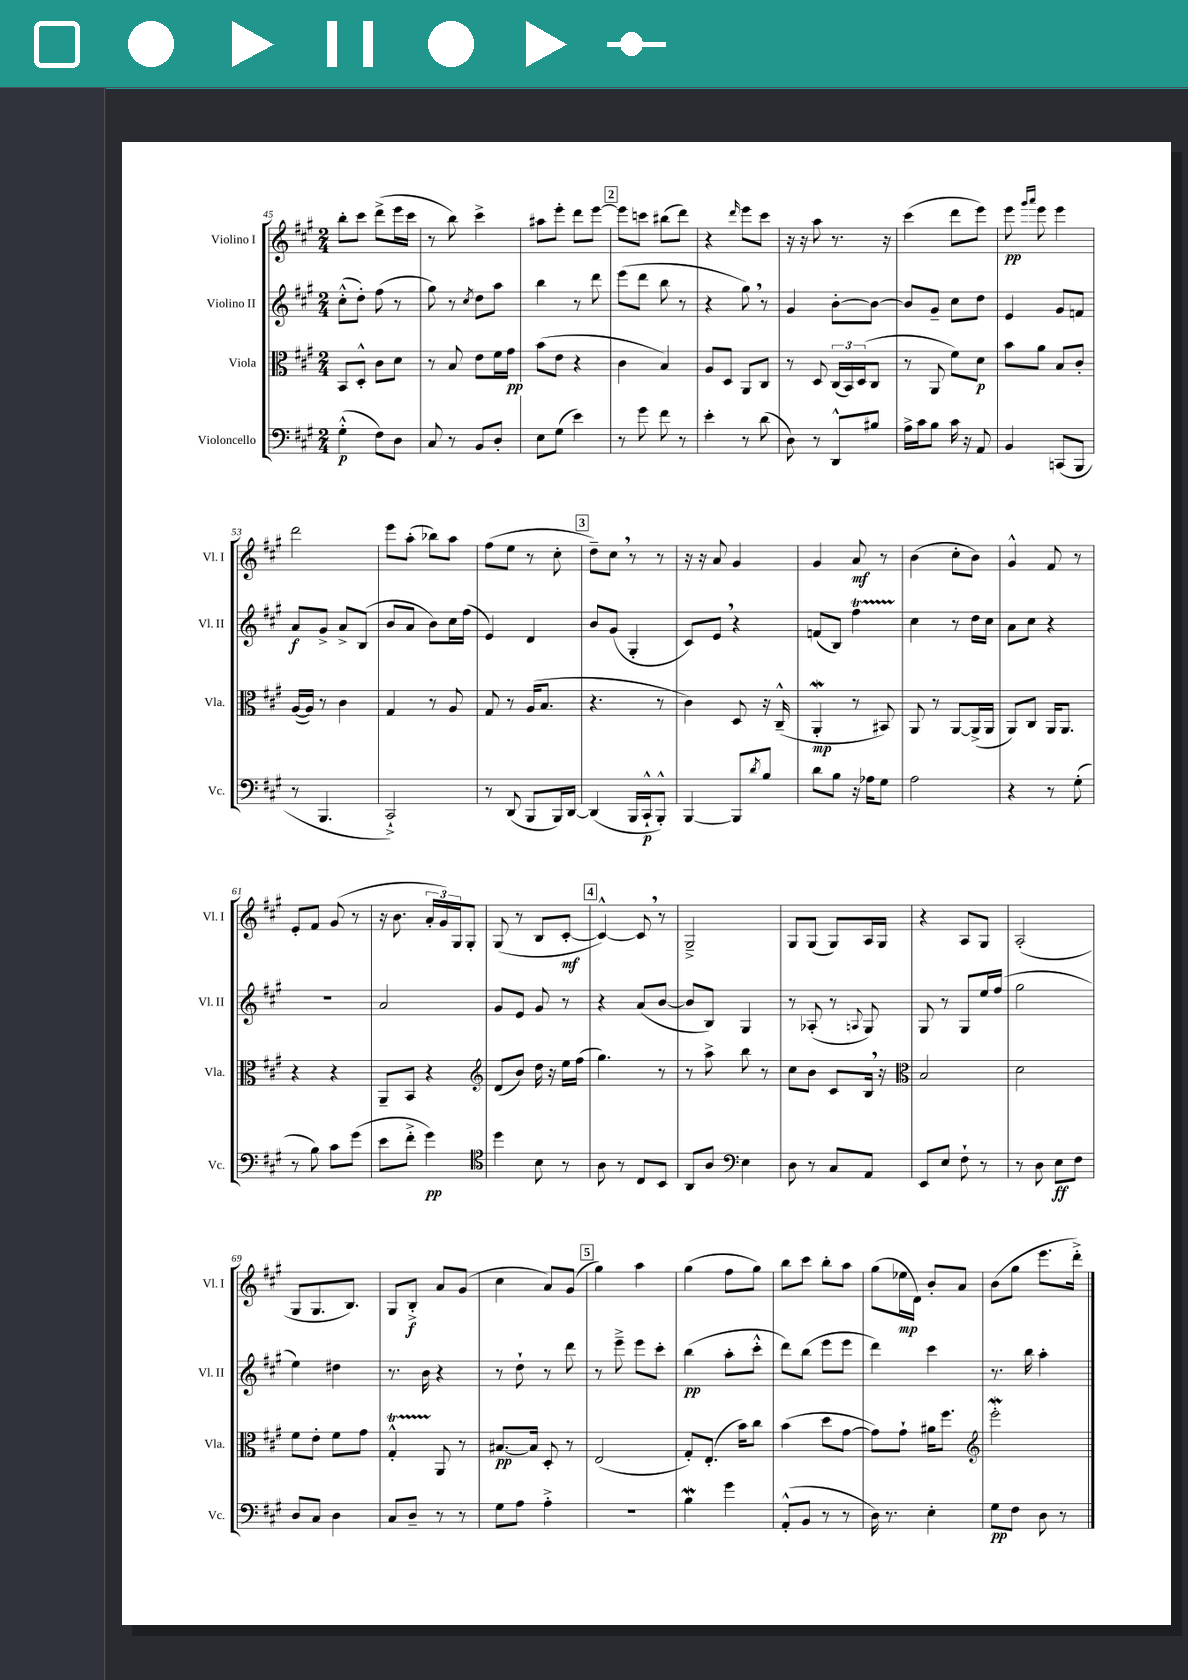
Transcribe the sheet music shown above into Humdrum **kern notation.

**kern	**dynam	**kern	**dynam	**kern	**dynam	**kern	**dynam
*part4	*part4	*part3	*part3	*part2	*part2	*part1	*part1
*staff4	*staff4	*staff3	*staff3	*staff2	*staff2	*staff1	*staff1
*I"Violoncello	*	*I"Viola	*	*I"Violino II	*	*I"Violino I	*
*I'Vc.	*	*I'Vla.	*	*I'Vl. II	*	*I'Vl. I	*
*clefF4	*	*clefC3	*	*clefG2	*	*clefG2	*
*k[f#c#g#]	*	*k[f#c#g#]	*	*k[f#c#g#]	*	*k[f#c#g#]	*
*M2/4	*	*M2/4	*	*M2/4	*	*M2/4	*
=45	=45	=45	=45	=45	=45	=45	=45
(4G#'^^\	p	8BB/L	.	(8cc#'^^\L	.	8bb'\L	.
.	.	8D'^^/J	.	8dd'\J)	.	8ccc#\J	.
8F#\L)	.	8c#\L	.	(8ff#\	.	(8ddd^\L	.
8D\J	.	8d\J	.	8r	.	16eee\L	.
.	.	.	.	.	.	16ccc#\JJ	.
=46	=46	=46	=46	=46	=46	=46	=46
8C#/	.	8r	.	8gg#\)	.	8r	.
8r	.	8B/	.	8r	.	8bb\)	.
.	.	.	.	8qcc#/	.	.	.
8BB/L	.	8e\L	.	8dd\L	.	4ccc#^\	.
8D'/J	.	16f#\L	.	8aa\J	.	.	.
.	.	16g#\JJ	pp	.	.	.	.
=47	=47	=47	=47	=47	=47	=47	=47
8E\L	.	(8b\L	.	4bb\	.	8aa#X\L	.
(8G#\J	.	8e\J	.	.	.	8eee'\J	.
4e\)	.	4r	.	8r	.	8ddd\L	.
.	.	.	.	8ddd\	.	[8eee\J	.
!!LO:REH:place=s1:t=2
=48	=48	=48	=48	=48	=48	=48	=48
8r	.	4c#\	.	(8eee\L	.	8eee\L]	.
8g#\	.	.	.	8ddd\J	.	8cccn\J	.
8f#\	.	4B/)	.	8bb\	.	(8bb#X\L	.
8r	.	.	.	8r	.	8ddd\J)	.
=49	=49	=49	=49	=49	=49	=49	=49
4e'\	.	8A/L	.	4r	.	4r	.
.	.	8D/J	.	.	.	.	.
.	.	.	.	.	.	16qqddd/	.
8r	.	8AA/L	.	8gg#,\)	.	8eee\L	.
(8d\	.	8C#/J	.	8r	.	8ccc#\J	.
=50	=50	=50	=50	=50	=50	=50	=50
8D\)	.	8r	.	4g#/	.	16r	.
.	.	.	.	.	.	16r	.
8r	.	8D/	.	.	.	8aa\	.
8DD^^/L	.	(24C#/LL	.	[8b'\L	.	8.r	.
.	.	24BB/)	.	.	.	.	.
.	.	(24D/J	.	.	.	.	.
8B#X/J	.	8C#/J	.	8b\J_	.	.	.
.	.	.	.	.	.	16r	.
=51	=51	=51	=51	=51	=51	=51	=51
16A^\LL	.	8r	.	8b/L]	.	(4ccc#\	.
16c#\J	.	.	.	.	.	.	.
8B\J	.	8AA/	.	8g#~/J	.	.	.
16c#\	.	8f#\L)	.	8cc#\L	.	8ddd\L	.
16r	.	.	.	.	.	.	.
8AA/	.	8d\J	p	8dd\J	.	8eee\J)	.
=52	=52	=52	=52	=52	=52	=52	=52
4BB/	.	8b\L	.	4e/	.	8eee\	pp
.	.	.	.	.	.	16qqggg#/LL	.
.	.	.	.	.	.	16qqaaa/JJ	.
.	.	8a\J	.	.	.	8eee\	.
(8CCn/L	.	8B/L	.	8g#/L	.	4eee\	.
8BBB/J	.	8c#'/J	.	8fn/J	.	.	.
!!LO:LB:g=z
=53	=53	=53	=53	=53	=53	=53	=53
8r	.	([16A/LL	.	8a/L	f	2ddd\	.
.	.	16A/JJ])	.	.	.	.	.
4.BBB/	.	8r	.	8g#^/J	.	.	.
.	.	4c#\	.	8a^/L	.	.	.
.	.	.	.	(8B/J	.	.	.
=54	=54	=54	=54	=54	=54	=54	=54
2CC#`^/)	.	4G#/	.	8b/L	.	8eee\L	.
.	.	.	.	8a/J	.	(8aa'\J	.
.	.	8r	.	8b\L)	.	8bb-X\L)	.
.	.	8A/	.	16cc#\L	.	8aa\J	.
.	.	.	.	(16ff#\JJ	.	.	.
=55	=55	=55	=55	=55	=55	=55	=55
8r	.	8G#/	.	4e/)	.	(8ff#\L	.
(8DD/	.	8r	.	.	.	8ee\J	.
8BBB/L	.	(16A/KL	.	4d/	.	8r	.
.	.	8.B/J	.	.	.	.	.
16BBB/L)	.	.	.	.	.	8cc#'\	.
[16DD/JJ	.	.	.	.	.	.	.
!!LO:REH:place=s1:t=3
=56	=56	=56	=56	=56	=56	=56	=56
(4DD/]	.	4.r	.	8b/L	.	8dd~\L)	.
.	.	.	.	(8g#/J	.	8cc#,\J	.
16BBB/LL	.	.	.	4G#'/	.	8r	.
16CC#`^^/J	p	.	.	.	.	.	.
8BBB'^^/J)	.	8r	.	.	.	8r	.
=57	=57	=57	=57	=57	=57	=57	=57
[4BBB/	.	4c#\)	.	8c#/L)	.	16r	.
.	.	.	.	.	.	16r	.
.	.	.	.	8e,/J	.	8a/	.
8BBB/L]	.	8D/	.	4r	.	4g#/	.
8qd/	.	.	.	.	.	.	.
8B/J	.	16r	.	.	.	.	.
.	.	(16C#~^^/	.	.	.	.	.
=58	=58	=58	=58	=58	=58	=58	=58
8d\L	.	4AAw'/	mp	(8fn/L	.	4g#/	.
8B\J	.	.	.	8B/J)	.	.	.
16r	.	8r	.	4ff#T\	.	8a/	mf
16A-X\KL	.	.	.	.	.	.	.
8G#\J	.	8BB#X/)	.	.	.	8r	.
=59	=59	=59	=59	=59	=59	=59	=59
2A\	.	8AA/	.	4cc#\	.	(4b\	.
.	.	8r	.	.	.	.	.
.	.	[8AA/L	.	8r	.	8cc#'\L	.
.	.	(16AA^/L]	.	16dd\LL	.	8b\J)	.
.	.	16AA/JJ	.	16cc#\JJ	.	.	.
=60	=60	=60	=60	=60	=60	=60	=60
4r	.	8AA/L)	.	8a\L	.	4g#^^/	.
.	.	8C#/J	.	8cc#\J	.	.	.
8r	.	16AA/KL	.	4r	.	8f#/	.
.	.	8.AA/J	.	.	.	.	.
(8G#'\	.	.	.	.	.	8r	.
!!LO:LB:g=z
=61	=61	=61	=61	=61	=61	=61	=61
8r	.	4r	.	2r	.	8e'/L	.
8B\)	.	.	.	.	.	8f#/J	.
8c#\L	.	4r	.	.	.	(8g#/	.
(8g#\J	.	.	.	.	.	8r	.
=62	=62	=62	=62	=62	=62	=62	=62
8e\L	.	8AA~/L	.	2a/	.	16r	.
.	.	.	.	.	.	8.b\	.
8f#'^\J	.	8BB/J	.	.	.	.	.
4g#\)	pp	4r	.	.	.	24a'/LL	.
.	.	.	.	.	.	24g#/)	.
.	.	.	.	.	.	24G#/J	.
.	.	.	.	.	.	8G#'/J	.
=63	=63	=63	=63	=63	=63	=63	=63
*clefC4	*	*clefG2	*	*	*	*	*
4dd\	.	(8d/L	.	8g#/L	.	(8G#/	.
.	.	8b/J)	.	8e/J	.	8r	.
8B\	.	16dd\	.	8g#/	.	8B/L	.
.	.	16r	.	.	.	.	.
8r	.	16ee\LL	.	8r	.	[8c#'/J	mf
.	.	(16ff#\JJ	.	.	.	.	.
!!LO:REH:place=s1:t=4
=64	=64	=64	=64	=64	=64	=64	=64
8A\	.	4.gg#\)	.	4r	.	4c#^^/_)	.
8r	.	.	.	.	.	.	.
8C#/L	.	.	.	(8a/L	.	8c#,/]	.
8BB/J	.	8r	.	[8b/J	.	8r	.
=65	=65	=65	=65	=65	=65	=65	=65
8AA/L	.	8r	.	8b/L]	.	2G#~^/	.
8A/J	.	8aa^\	.	8B/J)	.	.	.
*clefF4	*	*	*	*	*	*	*
4E\	.	8bb\	.	4G#/	.	.	.
.	.	8r	.	.	.	.	.
=66	=66	=66	=66	=66	=66	=66	=66
8D\	.	8cc#\L	.	8r	.	8G#/L	.
8r	.	8b\J	.	(8A-X'/	.	(8G#/J	.
8C#/L	.	8c#/L	.	8r	.	8G#/L)	.
.	.	.	.	8qqAn/	.	.	.
8AA/J	.	16B,/Jk	.	8G#/)	.	16A/L	.
.	.	16r	.	.	.	16G#/JJ	.
=67	=67	=67	=67	=67	=67	=67	=67
*	*	*clefC3	*	*	*	*	*
8EE/L	.	2B/	.	8G#/	.	4r	.
8E/J	.	.	.	8r	.	.	.
8F#`\	.	.	.	8G#/L	.	8A/L	.
8r	.	.	.	16ee/L	.	8G#/J	.
.	.	.	.	(16ff#/JJ	.	.	.
=68	=68	=68	=68	=68	=68	=68	=68
8r	.	2d\	.	2gg#\	.	(2A'/	.
8D\	.	.	.	.	.	.	.
8E\L	ff	.	.	.	.	.	.
8F#\J	.	.	.	.	.	.	.
!!LO:LB:g=z
=69	=69	=69	=69	=69	=69	=69	=69
8D/L	.	8f#\L	.	4ee\)	.	8G#/L	.
8C#/J	.	8e'\J	.	.	.	8.G#/	.
4D\	.	8f#\L	.	4dd#X\	.	.	.
.	.	.	.	.	.	8.B/J)	.
.	.	8g#\J	.	.	.	.	.
=70	=70	=70	=70	=70	=70	=70	=70
8C#/L	.	4G#t'^^/	.	8.r	.	8G#/L	.
8D~/J	.	.	.	.	.	8B'^/J	f
.	.	.	.	16b\	.	.	.
8r	.	8AA/	.	4r	.	8a/L	.
8r	.	8r	.	.	.	(8g#/J	.
=71	=71	=71	=71	=71	=71	=71	=71
8G#\L	.	[8.B#X/L	pp	8r	.	4cc#\	.
8A\J	.	.	.	8dd`\	.	.	.
.	.	16B#/Jk]	.	.	.	.	.
4A'^\	.	8D'/	.	8r	.	8a/L)	.
.	.	8r	.	8ddd\	.	(8g#/J	.
!!LO:REH:place=s1:t=5
=72	=72	=72	=72	=72	=72	=72	=72
2r	.	(2E/	.	8r	.	4gg#\)	.
.	.	.	.	8eee~^\	.	.	.
.	.	.	.	8eee\L	.	4aa\	.
.	.	.	.	8ccc#'\J	.	.	.
=73	=73	=73	=73	=73	=73	=73	=73
4BW\	.	8G#'/L)	.	(4bb\	pp	(4gg#\	.
.	.	(8.E'/J	.	.	.	.	.
4g#\	.	.	.	8aa'\L	.	8ff#\L	.
.	.	16b\KL)	.	.	.	.	.
.	.	8cc#\J	.	8ccc#'^^\J	.	8gg#\J)	.
=74	=74	=74	=74	=74	=74	=74	=74
(8AA'^^/L	.	(4b\	.	8ddd\L)	.	8bb\L	.
8BB/J	.	.	.	(8bb\J	.	8ccc#\J	.
8r	.	8dd\L	.	8eee\L	.	8bb'\L	.
8r	.	[8g#\J	.	8eee\J	.	8aa\J	.
=75	=75	=75	=75	=75	=75	=75	=75
16D\)	.	8g#\L])	.	4ddd\)	.	(8gg#\L	.
8.r	.	.	.	.	.	.	.
.	.	8g#`\J	.	.	.	16ee-X\L	mp
.	.	.	.	.	.	16d\JJ)	.
4E'\	.	16a#X\KL	.	4ccc#\	.	8b'/L	.
.	.	8.ff#\J	.	.	.	.	.
.	.	.	.	.	.	8a/J	.
=76	=76	=76	=76	=76	=76	=76	=76
*	*	*clefG2	*	*	*	*	*
8G#\L	pp	2eeeW'\	.	8.r	.	(8b\L	.
8F#\J	.	.	.	.	.	8gg#\J	.
.	.	.	.	16bb\	.	.	.
8D\	.	.	.	4aa'\	.	8.eee\L	.
8r	.	.	.	.	.	.	.
.	.	.	.	.	.	16ddd'^\Jk)	.
==	==	==	==	==	==	==	==
*-	*-	*-	*-	*-	*-	*-	*-
